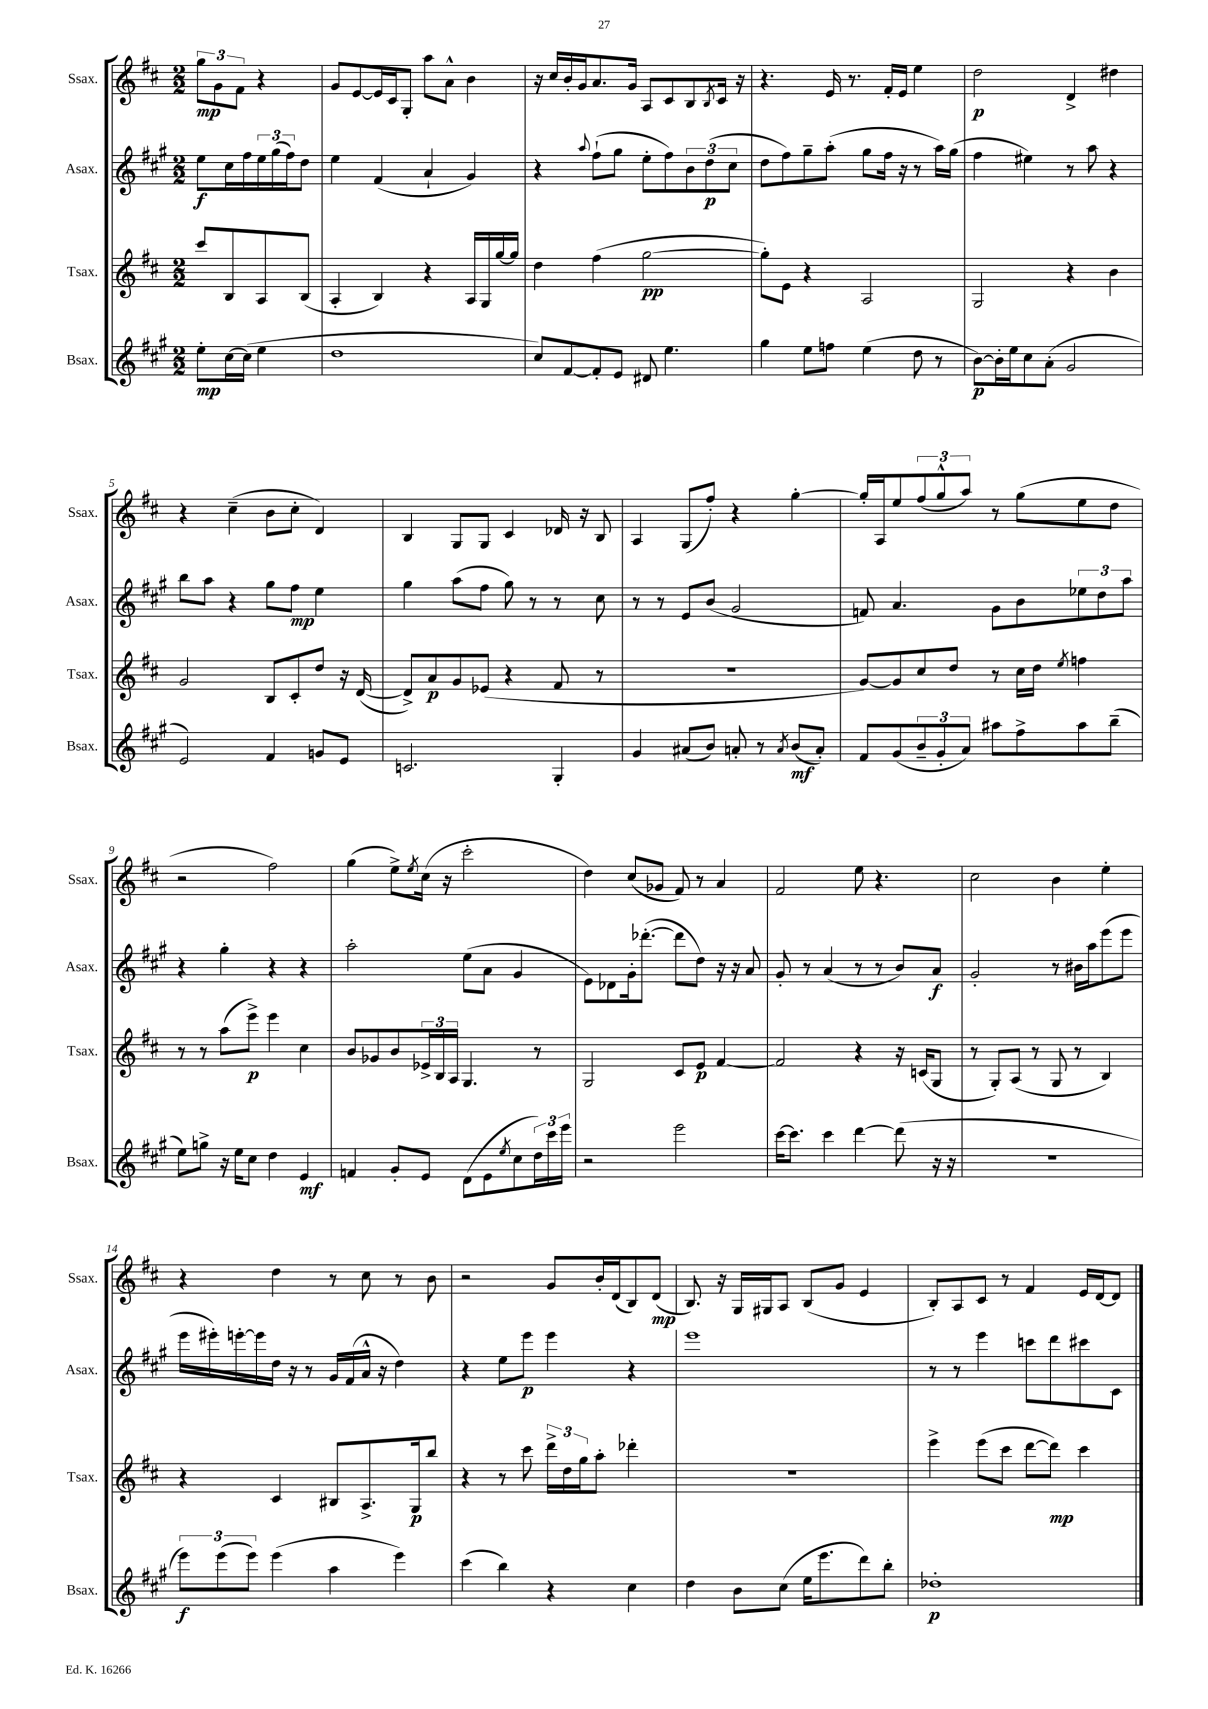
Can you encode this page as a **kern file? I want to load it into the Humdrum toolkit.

**kern	**kern	**kern	**kern
*staff4	*staff3	*staff2	*staff1
*clefG2	*clefG2	*clefG2	*clefG2
*k[f#c#g#]	*k[f#c#]	*k[f#c#g#]	*k[f#c#]
*M2/2	*M2/2	*M2/2	*M2/2
8ee'\L	8ccc#/L	8ee\L	12gg\L
.	.	.	12g\
[16cc#\L	8B/	16cc#\L	.
.	.	.	12f#\J
(16cc#\]JJ	.	16ff#\	.
4ee\	8A/	24ee\	4r
.	.	(24gg#\	.
.	.	24ff#\J)	.
.	(8B/J	8dd\J	.
=	=	=	=
1dd	4A'/	4ee\	8g/L
.	.	.	[8e/
.	4B/)	(4f#/	16e/]L
.	.	.	16c#/J
.	.	.	8G'/J
.	4r	4a`/	8aa\L
.	.	.	8a^^\J
.	16A/LL	4g#/)	4b\
.	16G/	.	.
.	[16gg/	.	.
.	16gg/]JJ	.	.
=	=	=	=
8cc#/L)	4dd\	4r	16r
.	.	.	16cc#/LL
[8f#/	.	.	16b'/
.	.	.	16g/J
.	.	8qqaa/	.
8f#'/]	(4ff#\	(8ff#`\L	8.a/
8e/J	.	8gg#\J	.
.	.	.	16g/Jk
8d#/	[2gg\	8ee'\L	8A/L
4.ee\	.	8ff#\)	8c#/
.	.	12b\	8B/
.	.	(12dd\	.
.	.	.	8qB/
.	.	.	16c#/Jk
.	.	12cc#\J	.
.	.	.	16r
=	=	=	=
4gg#\	8gg'\]L)	8dd\L	4.r
.	8e\J	8ff#\)	.
8ee\L	4r	8gg#~\	.
8ff\J	.	(8aa'\J	16e/
.	.	.	8.r
(4ee\	2A/	8gg#\L	.
.	.	16ff#\Jk	16f#'/LL
.	.	16r	16e/JJ
8dd\	.	8r	4ee\
8r	.	16aa\LL)	.
.	.	(16gg#\JJ	.
=	=	=	=
[8b\L)	2G/	4ff#\	2dd\
16b'\]L	.	.	.
16ee\J	.	.	.
8cc#\	.	4ee#\)	.
(8a'\J	.	.	.
2g#/	4r	8r	4d^/
.	.	8aa\	.
.	4b\	4r	4dd#\
=	=	=	=
2e/)	2g/	8bb\L	4r
.	.	8aa\J	.
.	.	4r	(4cc#~\
4f#/	8B/L	8gg#\L	8b\L
.	8c#'/	8ff#\J	8cc#'\J
8g/L	8dd/J	4ee\	4d/)
8e/J	16r	.	.
.	([16d/	.	.
=	=	=	=
2.c/	8d^/]L)	4gg#\	4B/
.	8a/	.	.
.	8g/	(8aa\L	8G/L
.	(8e-/J	8ff#\J	8G/J
.	4r	8gg#\)	4c#/
.	.	8r	.
4G#'/	8f#/	8r	16d-/
.	.	.	16r
.	8r	8cc#\	8B/
=	=	=	=
4g#/	1r	8r	4A/
.	.	8r	.
(8a#/L	.	8e/L	(8G/L
8b/J)	.	(8b/J	8ff#'/J)
8a'/	.	2g#/	4r
8r	.	.	.
8qa/	.	.	.
(8b/L	.	.	[4gg'\
8a'/J)	.	.	.
=	=	=	=
8f#/L	[8g/L)	8f/)	16gg'/]LL
.	.	.	16A/J
(8g#/	8g/]	4.a/	8ee/
12b~/	8cc#/	.	(12ff#/
12g#'/	.	.	12gg^^/
.	8dd/J	.	.
12a/J)	.	.	12aa/J)
8aa#\L	8r	8g#\L	8r
8ff#^\	16cc#\LL	8b\	(8gg\L
.	16dd\JJ	.	.
.	8qee/	.	.
8aa#\	4ff\	12ee-\	8ee\
.	.	12dd\	.
(8bb~\J	.	.	8dd\J
.	.	12aa\J	.
=	=	=	=
8ee\L)	8r	4r	2r
8gg^\J	8r	.	.
16r	(8aa\L	4gg#'\	.
16ee\LK	.	.	.
8cc#\J	8eee^\J)	.	.
4dd\	4eee\	4r	2ff#\)
4e/	4cc#\	4r	.
=	=	=	=
4f/	8b/L	2aa'\	(4gg\
.	8g-/	.	.
8g#'/L	8b/	.	8ee^\L)
.	.	.	8qee/
8e/J	24e-^/L	.	(16cc#\Jk
.	24B/	.	.
.	.	.	16r
.	24A/JJ	.	.
(8d\L	4.G/	(8ee\L	2ccc#'\
8e\	.	8a\J	.
8qee/	.	.	.
8cc#\	.	4g#/	.
24dd\L)	8r	.	.
24ccc#\	.	.	.
24eee\JJ	.	.	.
=	=	=	=
2r	2G/	8e\L)	4dd\)
.	.	8d-\	.
.	.	16g#'\k	(8cc#/L
.	.	([8.ddd-'\J	.
.	.	.	8g-/J
2eee\	8c#/L	8ddd-\]L	8f#/)
.	8e/J	8dd\J)	8r
.	[4f#/	16r	4a/
.	.	16r	.
.	.	8a/	.
=	=	=	=
[16ccc#\LK	2f#/]	8g#'/	2f#/
8.ccc#\]J	.	.	.
.	.	8r	.
4ccc#\	.	(4a/	.
[4ddd\	4r	8r	8ee\
.	.	8r	4.r
(8ddd\]	16r	8b/L)	.
.	(16c/LK	.	.
16r	8G/J	8a/J	.
16r	.	.	.
=	=	=	=
1r	8r	2g#'/	2cc#\
.	8G'/L)	.	.
.	(8A/J	.	.
.	8r	.	.
.	8G/	8r	4b\
.	8r	16b#\LL	.
.	.	16aa\J	.
.	4B/)	(8eee\	4ee'\
.	.	8eee\J	.
=	=	=	=
12eee\L)	4r	16eee\LL	4r
.	.	16eee#'\)	.
(12eee\	.	.	.
.	.	[16eee'\	.
12eee\J)	.	.	.
.	.	16eee\]	.
(4eee\	4c#/	16dd\JJ	4dd\
.	.	16r	.
.	.	8r	.
4aa\	8B#/L	16g#/LL	8r
.	.	(16f#/	.
.	8.A^/	16a^^/JJ	8cc#\
.	.	16r	.
4eee\)	.	4dd\)	8r
.	16G/k	.	.
.	8bb/J	.	8b\
=	=	=	=
(4ccc#\	4r	4r	2r
4bb\)	8r	8ee\L	.
.	8ccc#\	8eee\J	.
4r	24ddd^\LL	4eee\	8g/L
.	24dd\	.	.
.	24gg\J	.	.
.	8aa'\J	.	16b'/L
.	.	.	(16d/J
4cc#\	4ddd-'\	4r	8B/)
.	.	.	(8d/J
=	=	=	=
4dd\	1r	1eee	8.B/)
.	.	.	16r
8b\L	.	.	16G/LL
.	.	.	16G#/J
(8cc#\J	.	.	8A/J
16ee\LK	.	.	(8B/L
8.eee\	.	.	.
.	.	.	8g/J
8ddd\)	.	.	4e/
8bb'\J	.	.	.
=	=	=	=
1dd-'	4eee^\	8r	8B'/L)
.	.	8r	8A/
.	(8eee\L	4eee\	8c#/J
.	8ccc#\J	.	8r
.	[8ddd\L	8ccc\L	4f#/
.	8ddd\]J)	8ddd\	.
.	4ccc#\	8ccc#\	16e/LL
.	.	.	[16d/J
.	.	8c#\J	8d/]J
==	==	==	==
*-	*-	*-	*-
